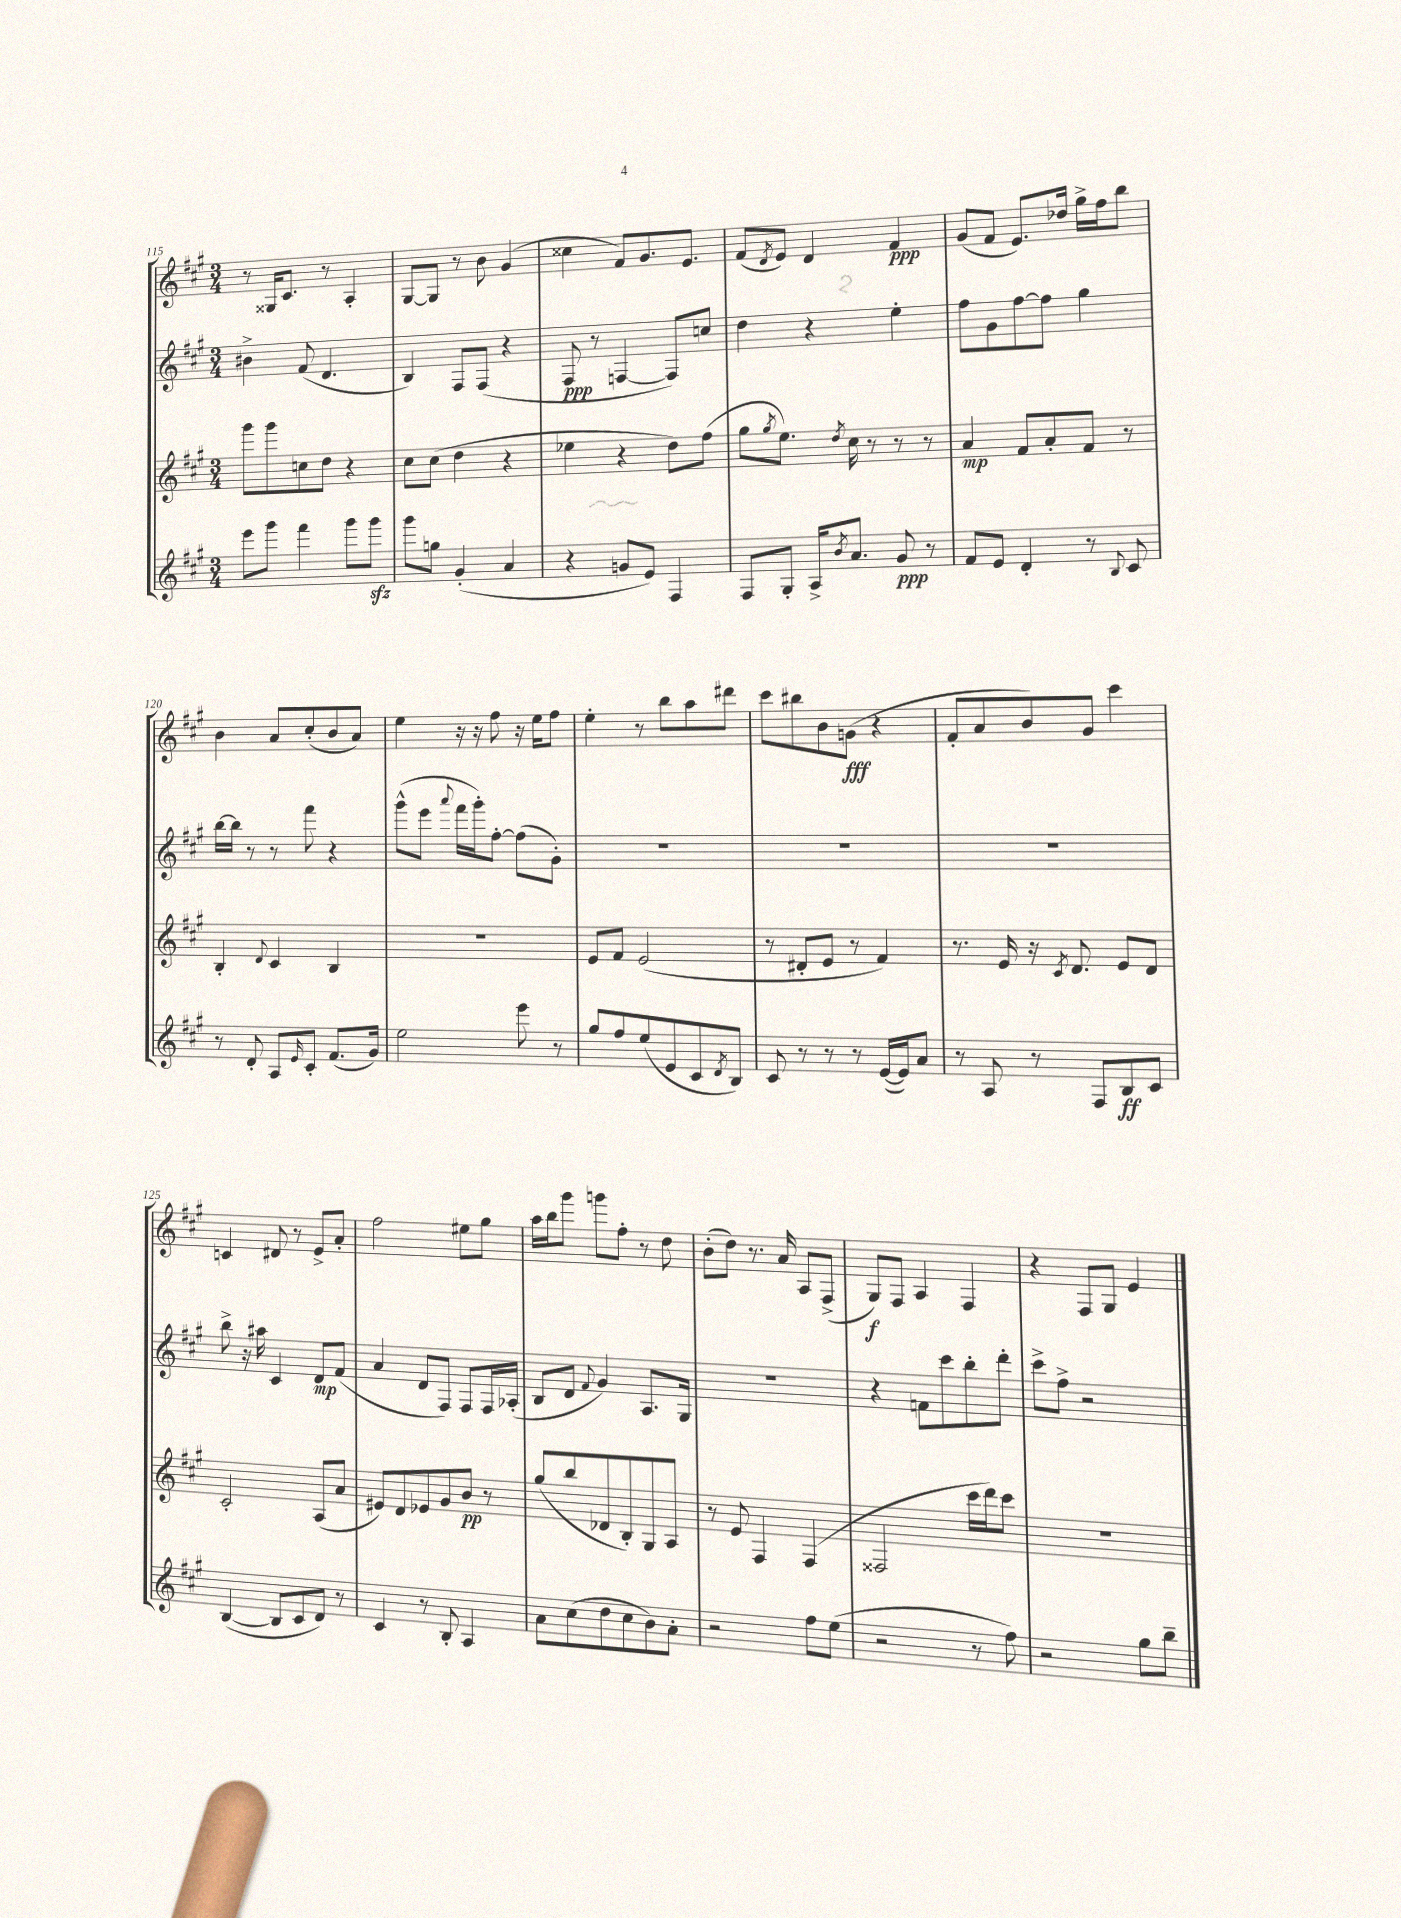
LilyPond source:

<<
\new StaffGroup <<
\new Staff = "s0" {
    \clef treble \key a \major \numericTimeSignature \time 3/4
    r8 gisis16 cis'8. r8 a4-. |
    gis8~ gis8 r8 b'8 gis'4( |
    cisis''4 fis'8) gis'8. e'8. |
    fis'8( \acciaccatura { d'8 } e'8) d'4 fis'4\ppp |
    gis'8( fis'8 e'8.) des''16 gis''16-> fis''16 b''8 |
    b'4 a'8 cis''8-.( b'8 a'8) |
    e''4 r16 r16 fis''8 r16 e''16 fis''8 |
    e''4-. r8 b''8 a''8 dis'''8 |
    cis'''8 bis''8 b'8 g'8\fff( r4 |
    fis'8-. a'8 b'8) gis'8 cis'''4 |
    c'4 dis'8 r8 e'8-> a'8-. |
    fis''2 eis''8 gis''8 |
    a''16 b''16 gis'''8 g'''8 fis''8-. r8 d''8 |
    b'8-.( d''8) r8. a'16 a8 fis8->( |
    gis8\f) fis8 a4 fis4 |
    r4 fis8 gis8 e'4 \bar "|." |
}
\new Staff = "s1" {
    \clef treble \key a \major \numericTimeSignature \time 3/4
    bis'4-> fis'8( d'4. |
    b4) fis8 fis8( r4 |
    fis8\ppp r8 f4~ f8) c''8 |
    d''4 r4 e''4-. |
    fis''8 gis'8 fis''8~ fis''8 gis''4 |
    b''16~ b''16 r8 r8 fis'''8 r4 |
    gis'''8-^( e'''8 \appoggiatura { a'''8 } fis'''16 gis'''16-.) fis''8~-. fis''8( gis'8-.) |
    R2. |
    R2. |
    R2. |
    b''8-> r16 ais''16 cis'4 d'8\mp fis'8( |
    a'4 d'8 fis8) fis8 fis16 aes16-.( |
    b8 d'8 \appoggiatura { fis'8 } gis'4) a8. gis16 |
    R2. |
    r4 f'8 cis'''8 b''8-. d'''8-. |
    cis'''8-> fis''8-> r2 \bar "|." |
}
\new Staff = "s2" {
    \clef treble \key a \major \numericTimeSignature \time 3/4
    gis'''8 gis'''8 c''8 d''8 r4 |
    cis''8 cis''8( d''4 r4 |
    ees''4 r4 d''8) fis''8( |
    gis''8 \acciaccatura { gis''8 } e''8.) \acciaccatura { d''8 } cis''16 r8 r8 r8 |
    a'4\mp fis'8 a'8-. fis'8 r8 |
    b4-. \appoggiatura { d'8 } cis'4 b4 |
    R2. |
    e'8 fis'8 e'2( |
    r8 dis'8-. e'8 r8 fis'4) |
    r8. e'16 r16 \acciaccatura { cis'8 } d'8. e'8 d'8 |
    cis'2-. a8( a'8 |
    eis'8) d'8 ees'8 gis'8 b'8\pp r8 |
    gis''8( b''8 des'8 b8-.) gis8 a8 |
    r8 e'8 fis4 fis4( |
    fisis2 cis'''16 d'''16) cis'''8 |
    R2. \bar "|." |
}
\new Staff = "s3" {
    \clef treble \key a \major \numericTimeSignature \time 3/4
    e'''8 gis'''8 fis'''4 gis'''8 gis'''8\sfz |
    gis'''8 g''8 gis'4-.( a'4 |
    r4 g'8 e'8) fis4 |
    fis8 gis8-. a16-> \acciaccatura { b'8 } a'8. gis'8\ppp r8 |
    fis'8 e'8 d'4-. r8 \appoggiatura { b8 } cis'8 |
    r8 d'8-. a8 \grace { e'16 } cis'8-. fis'8.( gis'16) |
    e''2 e'''8 r8 |
    gis''8 fis''8 e''8( e'8 cis'8 \acciaccatura { d'8 } b8) |
    cis'8 r8 r8 r8 e'16~( e'16) a'8 |
    r8 a8 r8 fis8 b8\ff cis'8 |
    b4~( b8 cis'8 d'8) r8 |
    cis'4 r8 b8-. a4 |
    a'8 cis''8( d''8 cis''8 b'8) a'8-. |
    r2 fis''8 e''8( |
    r2 r8 fis''8) |
    r2 gis''8 b''8-- \bar "|." |
}
>>
>>
\layout { \context { \Score currentBarNumber = #115 } }
